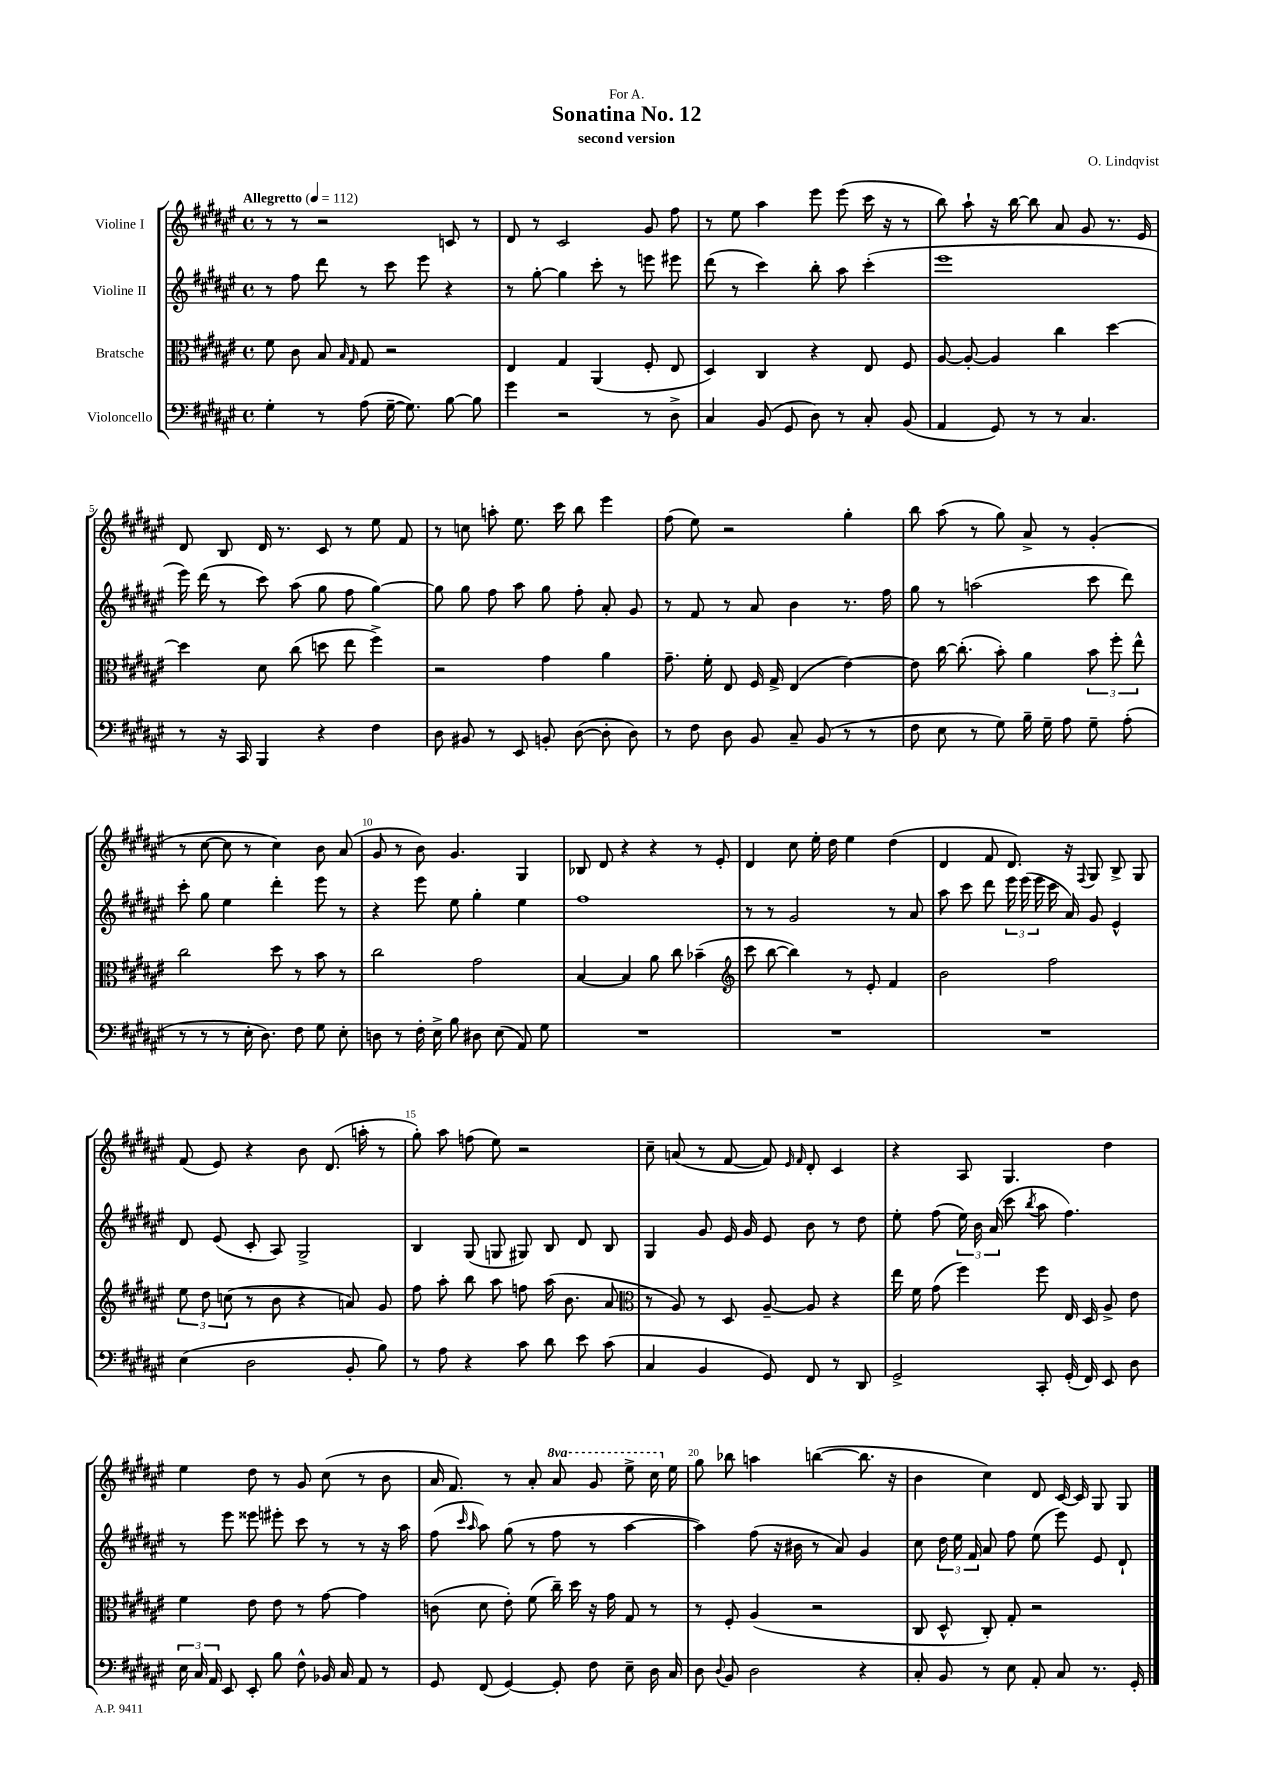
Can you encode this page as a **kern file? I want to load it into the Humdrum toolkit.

**kern	**kern	**kern	**kern
*part4	*part3	*part2	*part1
*staff4	*staff3	*staff2	*staff1
*I"Violoncello	*I"Bratsche	*I"Violine II	*I"Violine I
*clefF4	*clefC3	*clefG2	*clefG2
*k[f#c#g#d#a#e#]	*k[f#c#g#d#a#e#]	*k[f#c#g#d#a#e#]	*k[f#c#g#d#a#e#]
*M4/4	*M4/4	*M4/4	*M4/4
*met(c)	*met(c)	*met(c)	*met(c)
*MM112	*MM112	*MM112	*MM112
=1	=1	=1	=1
!	!	!	!LO:TX:a:B:t=Allegretto
4G#'\	8f#\	8r	8r
.	8c#\	8ff#\	8r
8r	8B/	8ddd#\	2r
.	16qqB/	.	.
.	16qqG#/	.	.
(8A#\	8G#/	8r	.
[16G#~\	2r	8ccc#\	.
8.G#\])	.	.	.
.	.	8eee#\	.
[8B\	.	4r	8cn/
8B\]	.	.	8r
=2	=2	=2	=2
4g#\	4E#/	8r	8d#/
.	.	[8gg#'\	8r
2r	4G#/	4gg#\]	2c#/
.	(4AA#/	8ccc#'\	.
.	.	8r	.
8r	8F#'/	8eeen\	8g#/
8D#^\	8E#/	8eee#X\	8ff#\
=3	=3	=3	=3
4C#/	4D#/)	(8ddd#\	8r
.	.	8r	8ee#\
(8BB/	4C#/	4ccc#\)	4aa#\
8GG#/	.	.	.
8D#\)	4r	8bb'\	8eee#\
8r	.	8aa#\	(8eee#\
8C#'/	8E#/	(4ccc#'\	16ccc#\
.	.	.	16r
(8BB/	8F#/	.	8r
=4	=4	=4	=4
4AA#/	[8A#/	1eee#	8bb\)
.	8A#'/_	.	8aa#`\
8GG#/)	4A#/]	.	16r
.	.	.	[16bb\
8r	.	.	8bb\]
8r	4cc#\	.	8a#/
4.C#/	.	.	8g#/
.	[4dd#\	.	8.r
.	.	.	16e#/
!!LO:LB:g=z
=5	=5	=5	=5
8r	4dd#\]	16eee#\)	8d#/
.	.	(16ddd#\	.
16r	.	8r	8B/
16CC#/	.	.	.
4BBB/	8d#\	8ccc#\)	16d#/
.	.	.	8.r
.	(8cc#\	(8aa#\	.
4r	8ddn\	8gg#\	8c#/
.	8ee#\	8ff#\	8r
4F#\	4ff#^\)	[4gg#\)	8ee#\
.	.	.	8f#/
=6	=6	=6	=6
8D#\	2r	8gg#\]	8r
8BB#X/	.	8gg#\	8ccn\
8r	.	8ff#\	8aan'\
8EE#/	.	8aa#\	8.ee#\
8BBn'/	4g#\	8gg#\	.
.	.	.	16ccc#\
([8D#\	.	8ff#'\	8bb\
8D#'\]	4a#\	8a#'/	4eee#\
8D#\)	.	8g#/	.
=7	=7	=7	=7
8r	8.g#~\	8r	(8ff#\
8F#\	.	8f#/	8ee#\)
.	16f#'\	.	.
8D#\	8E#/	8r	2r
8BB/	16F#/	8a#/	.
.	16G#^/	.	.
8C#~/	(4E#/	4b\	.
(8BB/	.	.	.
8r	[4e#\)	8.r	4gg#'\
8r	.	.	.
.	.	16ff#\	.
=8	=8	=8	=8
8F#\	8e#\]	8gg#\	8bb\
8E#\	[16cc#\	8r	(8aa#\
.	(8.cc#'\]	.	.
8r	.	(2aan\	8r
8G#\)	8b'\)	.	8gg#\)
16B~\	4a#\	.	8a#^/
16G#~\	.	.	.
8A#\	.	.	8r
8G#~\	12b\	8ccc#\	(4g#'/
.	12ff#'\	.	.
(8A#'\	.	8ddd#\)	.
.	12ee#^^\	.	.
!!LO:LB:g=z
=9	=9	=9	=9
8r	2cc#\	8ccc#'\	8r
8r	.	8gg#\	[8cc#\
8r	.	4ee#\	8cc#\]
16E#'\	.	.	8r
8.D#\)	.	.	.
.	8dd#\	4ddd#'\	4cc#\)
8F#\	8r	.	.
8G#\	8b\	8eee#\	8b\
8E#'\	8r	8r	(8a#/
=10	=10	=10	=10
8Dn\	2cc#\	4r	8g#/
8r	.	.	8r
16F#'\	.	8eee#\	8b\)
16E#^\	.	.	.
8B\	.	8ee#\	4.g#/
8D#X\	2g#\	4gg#'\	.
(8E#\	.	.	.
8AA#/)	.	4ee#\	4G#/
8G#\	.	.	.
=11	=11	=11	=11
1r	[4B/	1ff#	8B-X/
.	.	.	8d#/
.	4B/]	.	4r
.	8a#\	.	4r
.	8cc#\	.	.
.	(4b-X~\	.	8r
.	.	.	8e#'/
=12	=12	=12	=12
*	*clefG2	*	*
1r	8ccc#\	8r	4d#/
.	[8bb\	8r	.
.	4bb\])	2g#/	8cc#\
.	.	.	16ee#'\
.	.	.	16dd#\
.	8r	.	4ee#\
.	8e#'/	.	.
.	4f#/	8r	(4dd#\
.	.	8a#/	.
=13	=13	=13	=13
1r	2b\	8aa#\	4d#/
.	.	8ccc#\	.
.	.	8ddd#\	8f#/
.	.	24eee#\	8.d#/)
.	.	(24eee#\	.
.	.	24eee#\	.
.	2ff#\	16ccc#\	.
.	.	16a#/)	16r
.	.	.	8qqF#/
.	.	8g#/	8G#/
.	.	4e#^^/	8B^/
.	.	.	8G#/
!!LO:LB:g=z
=14	=14	=14	=14
(4E#\	12ee#\	8d#/	(8f#/
.	12dd#\	.	.
.	.	(8e#/	8e#/)
.	(12ccn\	.	.
2D#\	8r	8c#'/	4r
.	8b\	8A#/)	.
.	4r	2G#^/	8b\
.	.	.	(8.d#/
8BB'/	8an/)	.	.
.	.	.	16aan'\
8B\)	8g#/	.	8r
=15	=15	=15	=15
8r	8ff#\	4B/	8gg#'\)
8A#\	8aa#'\	.	8aa#\
4r	8bb\	(8G#/	(8ffn\
.	8aa#\	8Gn/	8ee#\)
8c#\	8ffn\	8G#X/)	2r
8d#\	(16aa#\	8B/	.
.	8.b\	.	.
8e#\	.	8d#/	.
(8c#\	8a#/	8B/	.
=16	=16	=16	=16
*	*clefC3	*	*
4C#/	8r	4G#/	8cc#~\
.	8A#/)	.	(8an/
4BB/	8r	8g#/	8r
.	8D#/	16e#/	[8f#/
.	.	16g#/	.
8GG#/)	[8A#~/	8e#/	8f#/])
.	.	.	16qqe#/
.	.	.	16qqf#/
8FF#/	8A#/]	8b\	8d#'/
8r	4r	8r	4c#/
8DD#/	.	8dd#\	.
=17	=17	=17	=17
2GG#^/	16ee#\	8ee#'\	4r
.	16f#\	.	.
.	(8g#\	(8ff#\	.
.	4ff#\)	24ee#\)	8A#/
.	.	24b\	.
.	.	(24a#/	.
.	.	8ccc#\	4.G#/
.	.	8qbb/	.
8CC#'/	8ff#\	8aa#\	.
(16GG#'/	16E#/	4.ff#\)	.
16FF#/)	16D#/	.	.
8EE#/	8A#^/	.	4dd#\
8D#\	8e#\	.	.
!!LO:LB:g=z
=18	=18	=18	=18
24E#\	4f#\	8r	4ee#\
24C#/	.	.	.
24AA#/	.	.	.
8EE#/	.	8eee#\	.
8EE#'/	8e#\	8eee##X\	8dd#\
8B\	8e#\	8eee#X'\	8r
8F#^^\	8r	8ccc#\	8g#/
16BB-X/	[8g#\	8r	(8cc#\
16C#/	.	.	.
8AA#/	4g#\]	8r	8r
8r	.	16r	8b\
.	.	16aa#\	.
=19	=19	=19	=19
8GG#/	(8cn\	(8ff#\	16a#/
.	.	.	8.f#/)
.	.	16qqccc#/	.
.	.	16qqaa#/	.
(8FF#/	8d#\	8aa#\)	.
[4GG#/)	8e#'\)	(8gg#\	8r
.	(8f#\	8r	8a#'/
*	*	*	*8va
8GG#'/]	16cc#~\)	8ff#\	8aa#/
.	16dd#\	.	.
8F#\	16r	8r	8gg#/
.	16g#\	.	.
8E#~\	8G#/	[4aa#\	8eee#^\
16D#\	8r	.	16ccc#\
*	*	*	*X8va
16C#/	.	.	16ee#\
=20	=20	=20	=20
8D#\	8r	4aa#\])	8gg#\
8qqD#/	.	.	.
8BB/	8F#'/	.	8bb-X\
2D#\	(4A#/	(8ff#\	4aan\
.	.	16r	.
.	.	16b#X\	.
.	2r	8r	([4bbn\
.	.	8a#/)	.
4r	.	4g#/	8.bb\]
.	.	.	16r
=21	=21	=21	=21
8C#'/	8C#/	8cc#\	4b\
8BB/	8D#^^/	24dd#\	.
.	.	24ee#\	.
.	.	24f#/	.
8r	8C#'/)	8a#/	4cc#\)
8E#\	8G#'/	8ff#\	.
8AA#'/	2r	(8ee#\	8d#/
8C#/	.	8eee#\)	[16c#/
.	.	.	16c#/]
8.r	.	8e#/	8G#/
.	.	8d#`/	8G#/
16GG#'/	.	.	.
==	==	==	==
*-	*-	*-	*-
